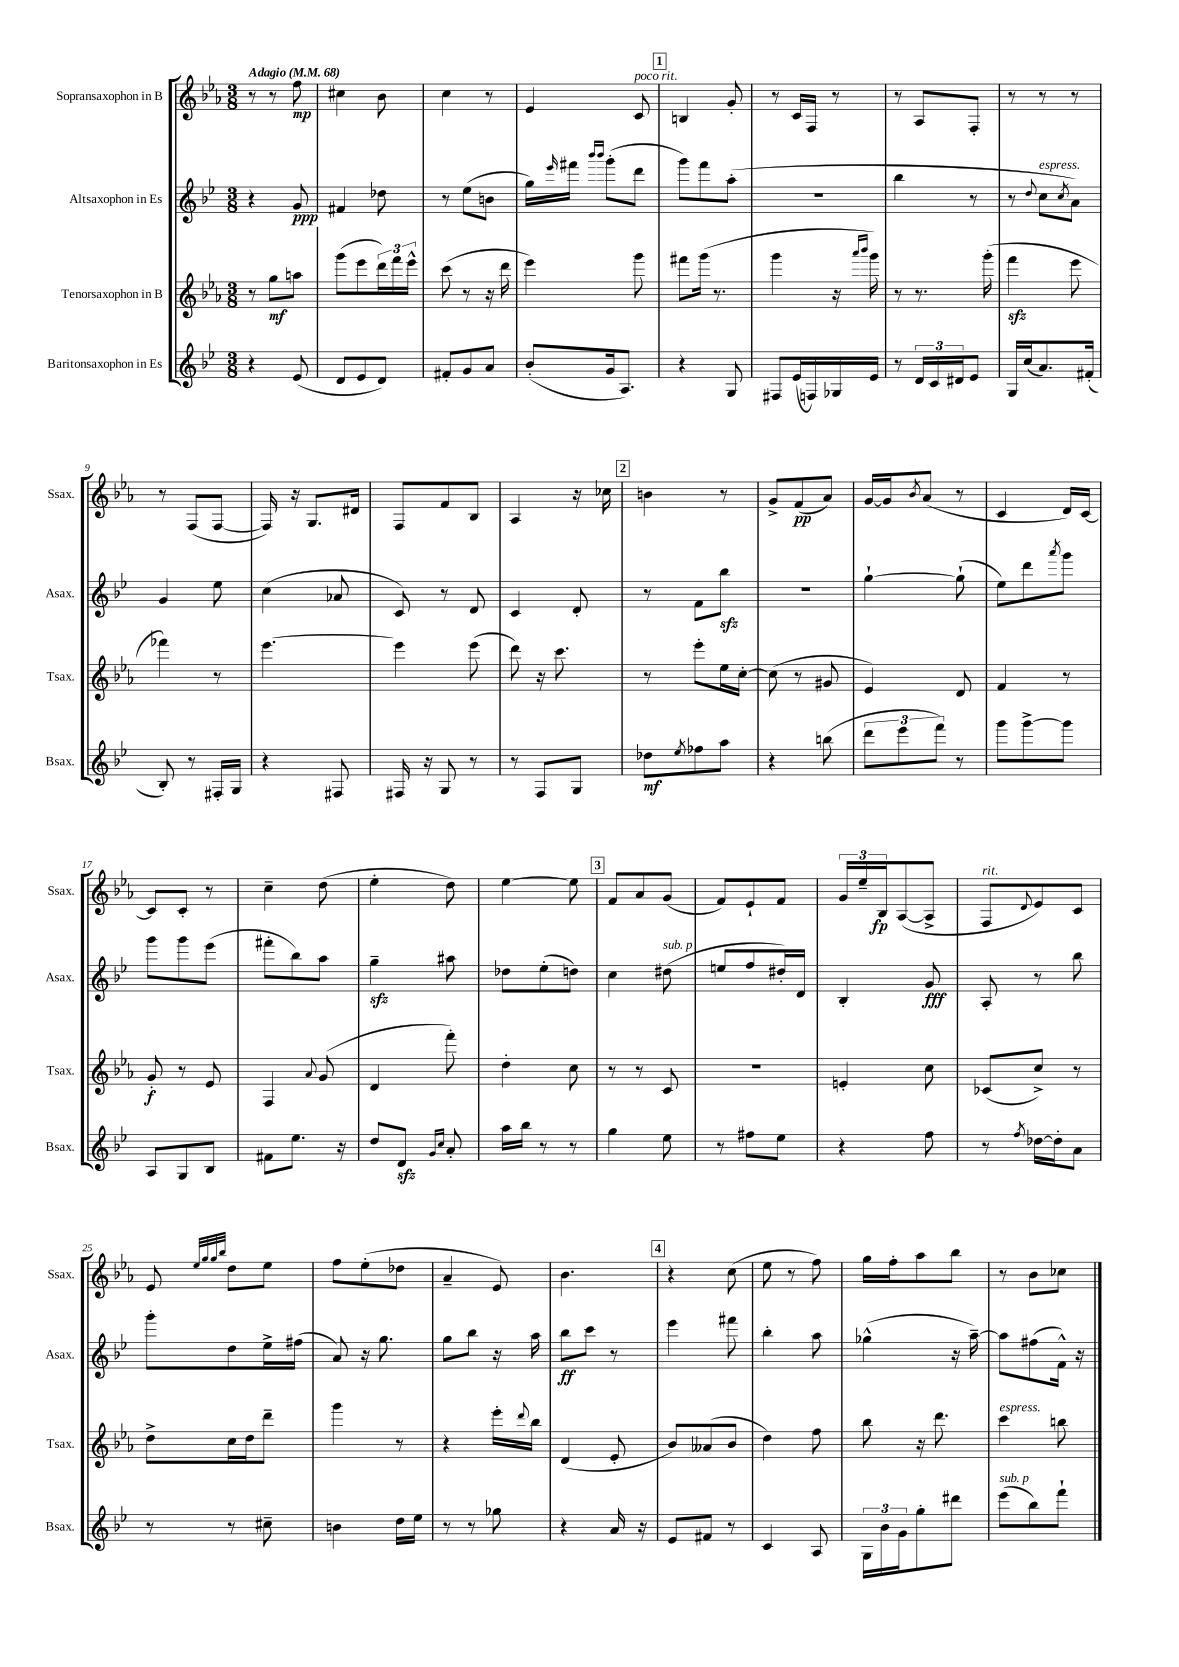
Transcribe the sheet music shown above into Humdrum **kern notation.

**kern	**kern	**kern	**kern
*staff4	*staff3	*staff2	*staff1
*clefG2	*clefG2	*clefG2	*clefG2
*k[b-e-]	*k[b-e-a-]	*k[b-e-]	*k[b-e-a-]
*M3/8	*M3/8	*M3/8	*M3/8
*MM68	*MM68	*MM68	*MM68
4r	8r	4r	8r
.	8gg	.	8r
(8e-	8aa	8g	8ff
=	=	=	=
8d	(8ggg	4f#	4cc#
8e-	8eee-	.	.
8d)	24ddd)	8dd-	8b-
.	24fff	.	.
.	24eee-^^	.	.
=	=	=	=
8f#'	(8ccc	8r	4cc
8g	8r	(8ee-	.
8a	16r	8b	8r
.	16ddd	.	.
=	=	=	=
(8b-'	4eee-)	16gg)	4e-
.	.	16qqeee-	.
.	.	16fff#	.
.	.	16qqbbb-	.
.	.	16qqbbb-	.
16g	.	(8ggg'	.
8.A)	.	.	.
.	8ggg	8ddd	8c
=	=	=	=
4r	8fff#	8ggg)	4B
.	(16ggg	8fff	.
.	8.r	.	.
8G	.	(8aa'	8g'
=	=	=	=
8F#	4ggg	4.r	8r
(16e-	.	.	16c
16F)	.	.	16F
16G-	16r	.	8r
.	16qqaaa-	.	.
.	16qqbbb-	.	.
16e-	16ggg)	.	.
=	=	=	=
8r	8r	4bb-	8r
24d	8.r	.	8A-
24c	.	.	.
24d#	.	.	.
8e-	.	8r	8F'
.	(16ggg'	.	.
=	=	=	=
16G	4fff	8r	8r
(16cc	.	.	.
.	.	8qqdd	.
8.a)	.	8cc	8r
.	.	8qcc	.
.	8eee-	8a)	8r
(16f#'	.	.	.
=	=	=	=
8B-')	4fff-)	4g	8r
8r	.	.	(8F
16F#'	8r	8ee-	[8F
16G	.	.	.
=	=	=	=
4r	[4.eee-	(4cc	16F])
.	.	.	16r
.	.	.	8.G
8F#	.	8a-	.
.	.	.	16d#
=	=	=	=
16F#	4eee-]	8c)	8F
16r	.	.	.
8G	.	8r	8f
8r	(8eee-	8d	8B-
=	=	=	=
8r	8ddd)	4c	4A-
8F	16r	.	.
.	8.ccc	.	.
8G	.	8d'	16r
.	.	.	16cc-
=	=	=	=
8dd-	8r	8r	4b
8qee-	.	.	.
8ff-	8eee-'	8f	.
8aa	16ee-	8bb-	8r
.	[16cc'	.	.
=	=	=	=
4r	(8cc]	4.r	8g^
.	8r	.	(8f
(8bb	8g#	.	8a-)
=	=	=	=
12ddd	4e-)	[4gg`	[16g
.	.	.	16g]
12eee-	.	.	.
.	.	.	8qb-
.	.	.	(8a-
12fff)	.	.	.
8r	8d	(8gg`]	8r
=	=	=	=
8ggg	4f	8ee-)	4c
[8ggg^	.	8ddd	.
.	.	8qaaa	.
8ggg]	8r	8ggg	16d)
.	.	.	[16c
=	=	=	=
8A	8g'	8ggg	8c]
8G	8r	8ggg	8c'
8B-	8e-	(8eee-	8r
=	=	=	=
8f#	4F	8fff#'	4cc~
8.ee-	.	8bb-)	.
.	8qqa-	.	.
.	(8g	8aa	(8dd
16r	.	.	.
=	=	=	=
8dd	4d	4gg~	4ee-'
8d	.	.	.
16qqg	.	.	.
16qqcc	.	.	.
8a'	8fff')	8aa#	8dd)
=	=	=	=
16aa	4dd'	8dd-	[4ee-
16bb-	.	.	.
8r	.	(8ee-'	.
8r	8cc	8dd)	8ee-]
=	=	=	=
4gg	8r	4cc	8f
.	8r	.	8a-
8ee-	8c	(8dd#	(8g
=	=	=	=
8r	4.r	8ee	8f)
8ff#	.	8ff	8e-`
8ee-	.	16dd#')	8f
.	.	16d	.
=	=	=	=
4r	4e'	4B-'	24g
.	.	.	24ee-~
.	.	.	24B-
.	.	.	([8A-
8ff	8cc	8g	8A-^]
=	=	=	=
8r	(8c-	8A'	8F
8qff	.	.	8qqd
[16dd-	8cc^)	8r	8e-)
16dd-']	.	.	.
8a	8r	8bb-	8c
=	=	=	=
8r	8dd^	8ggg'	8e-
.	.	.	32qqee-
.	.	.	32qqgg
.	.	.	32qqgg
.	.	.	32qqbb-
8r	16cc	8dd	8dd
.	16dd	.	.
8cc#~	8ddd~	16ee-^	8ee-
.	.	(16ff#	.
=	=	=	=
4b	4ggg	8a)	8ff
.	.	16r	(8ee-'
.	.	8.gg	.
16dd	8r	.	8dd-
16ee-	.	.	.
=	=	=	=
8r	4r	8gg	4a-~
8r	.	8bb-	.
8gg-	16eee-'	16r	8e-)
.	8qqddd	.	.
.	16bb-	16aa	.
=	=	=	=
4r	(4d	8bb-	4.b-
.	.	8ccc	.
16a	8e-'	8r	.
16r	.	.	.
=	=	=	=
8e-	8b-)	4eee-	4r
8f#	(8a--	.	.
8r	8b-	8fff#	(8cc
=	=	=	=
4c	4dd)	4bb-'	8ee-
.	.	.	8r
8A	8ff	8aa	8ff)
=	=	=	=
24G	8bb-	(4gg-^^	16gg
24b-	.	.	.
.	.	.	16ff'
24g	.	.	.
8gg'	16r	.	8aa-
.	8.ddd	.	.
8ddd#	.	16r	8bb-
.	.	[16aa~)	.
=	=	=	=
(8eee-	4ccc	8aa]	8r
8bb-)	.	(8ff#	8b-
8fff`	8bb	16f^^)	8cc-
.	.	16r	.
==	==	==	==
*-	*-	*-	*-
